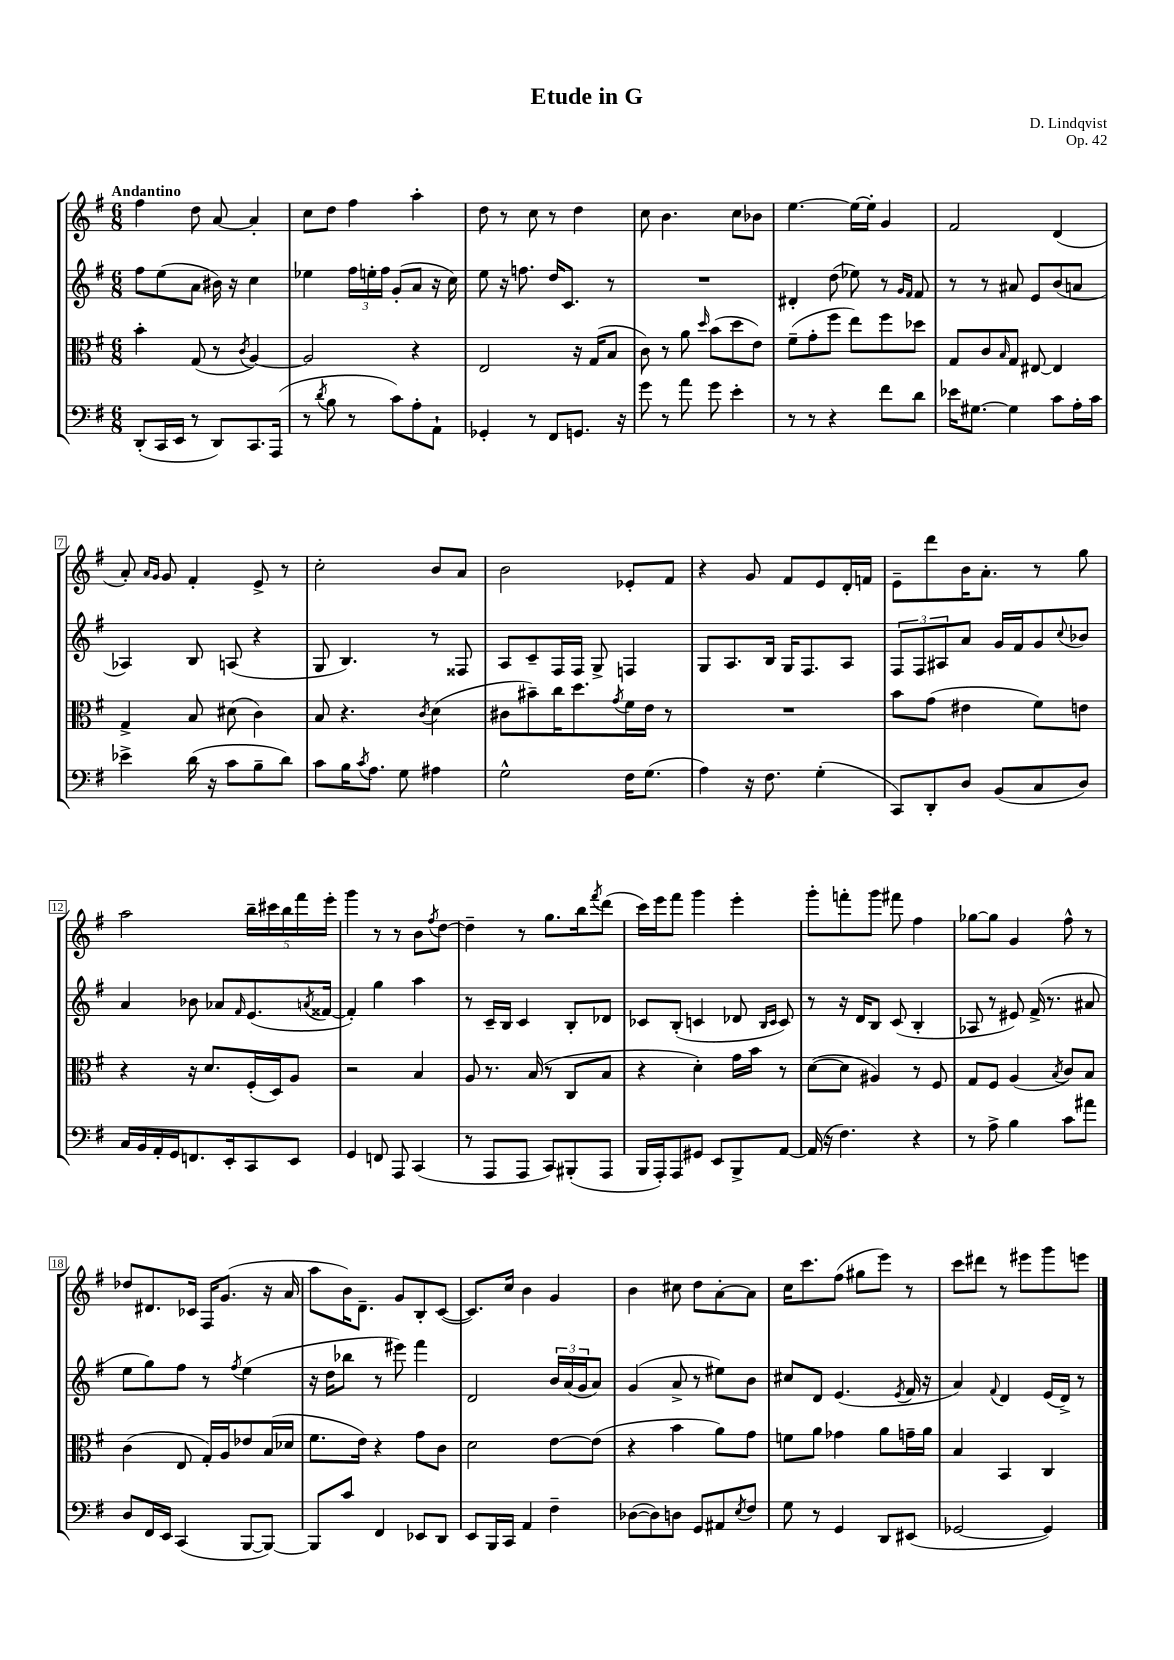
\header { title = "Etude in G" composer = "D. Lindqvist" opus = "Op. 42" }
<<
\new StaffGroup <<
\new Staff = "s0" {
    \clef treble \key g \major \numericTimeSignature \time 6/8 \tempo "Andantino"
    fis''4 d''8 a'8~ a'4-. |
    c''8 d''8 fis''4 a''4-. |
    d''8 r8 c''8 r8 d''4 |
    c''8 b'4. c''8 bes'8 |
    e''4.~ e''16~ e''16-. g'4 |
    fis'2 d'4( |
    a'8-.) \grace { a'16 g'16 } g'8 fis'4-. e'8-> r8 |
    c''2-. b'8 a'8 |
    b'2 ees'8-. fis'8 |
    r4 g'8 fis'8 e'8 d'16-. f'16 |
    e'8-- d'''8 b'16 a'8.-. r8 g''8 |
    a''2 \tuplet 5/4 { b''16-- cis'''16 b''16 fis'''16 e'''16-. } |
    g'''4 r8 r8 b'8 \acciaccatura { fis''8 } d''8~ |
    d''4-- r8 g''8. b''16 \acciaccatura { fis'''8 } d'''8( |
    c'''16) e'''16 fis'''8 g'''4 e'''4-. |
    g'''8-. f'''8-. g'''8 fis'''8 fis''4 |
    ges''8~ ges''8 g'4 fis''8-^ r8 |
    des''8 dis'8. ces'16 fis16 g'8.( r16 a'16 |
    a''8 b'16) d'8.-- g'8 b8-. c'8~( |
    c'8.) c''16 b'4 g'4 |
    b'4 cis''8 d''8 a'8~-. a'8 |
    c''16 c'''8. fis''8( gis''8 e'''8) r8 |
    c'''8 dis'''8 r8 eis'''8 g'''8 e'''8 \bar "|." |
}
\new Staff = "s1" {
    \clef treble \key g \major \numericTimeSignature \time 6/8
    fis''8 e''8( a'8 bis'16) r16 c''4 |
    ees''4 \tuplet 3/2 { fis''16 e''16-. fis''16 } g'8-.( a'8 r16 c''16) |
    e''8 r16 f''8. d''16 c'8. r8 |
    R2. |
    dis'4-. d''8( ees''8) r8 \grace { g'16 fis'16 } fis'8 |
    r8 r8 ais'8 e'8 b'8( a'8 |
    aes4) b8 a8( r4 |
    g8 b4.) r8 fisis8 |
    a8 c'8-- fis16 fis16 g8-> f4 |
    g8 a8. b16 g16 fis8. a8 |
    \tuplet 3/2 { fis8 fis8 ais8 } a'8 g'16 fis'16 g'8 \appoggiatura { c''8 } bes'8 |
    a'4 bes'8 aes'8 \grace { fis'16 } e'8.( \acciaccatura { a'8 } fisis'16~ |
    fisis'4-.) g''4 a''4 |
    r8 c'16-- b16 c'4 b8-. des'8 |
    ces'8 b8-.( c'4 des'8 \grace { b16 c'16 } c'8) |
    r8 r16 d'16 b8 c'8( b4-. |
    aes8 r8 eis'8) fis'16->( r8. ais'8 |
    e''8 g''8) fis''8 r8 \acciaccatura { fis''8 } e''4( |
    r16 d''16 bes''8 r8 eis'''8) fis'''4 |
    d'2 \tuplet 3/2 { b'16 a'16( g'16 } a'8) |
    g'4( a'8-> r8 eis''8) b'8 |
    cis''8 d'8 e'4.( \acciaccatura { e'8 } fis'16 r16 |
    a'4) \appoggiatura { fis'8 } d'4 e'16( d'16->) r8 \bar "|." |
}
\new Staff = "s2" {
    \clef alto \key g \major \numericTimeSignature \time 6/8
    b'4-. g8( r8 \acciaccatura { c'8 } a4~) |
    a2 r4 |
    e2 r16 g16( b8 |
    c'8) r8 a'8 \grace { d''16 } b'8( d''8 e'8) |
    fis'8--( g'8-. fis''8 e''8) fis''8 des''8 |
    g8 c'8 \grace { b16 } g8 eis8~ eis4 |
    g4-> b8 dis'8( c'4) |
    b8 r4. \acciaccatura { c'8 } d'4( |
    cis'8 bis'8--) c''16 d''8. \acciaccatura { g'8 } fis'16 e'16 r8 |
    R2. |
    b'8 g'8( eis'4 fis'8) e'8 |
    r4 r16 d'8. fis16-.( d16) a8 |
    r2 b4 |
    a8 r8. b16( r8 c8 b8 |
    r4 d'4-.) g'16 b'16 r8 |
    d'8~( d'8 ais4) r8 fis8 |
    g8 fis8 a4( \acciaccatura { b8 } c'8) b8 |
    c'4( e8 g16-.) a16 ees'8 b16( des'16 |
    fis'8. e'16) r4 g'8 c'8 |
    d'2 e'8~ e'8( |
    r4 b'4 a'8) g'8 |
    f'8 a'8 ges'4 a'8 g'16-- a'16 |
    b4 b,4 c4 \bar "|." |
}
\new Staff = "s3" {
    \clef bass \key g \major \numericTimeSignature \time 6/8
    d,8-.( c,16 e,16 r8 d,8) c,8. a,,16( |
    r8 \acciaccatura { d'8 } b8 r8 c'8) a8-. a,8-! |
    ges,4-. r8 fis,8 g,8. r16 |
    g'8 r8 a'8 g'8 e'4-. |
    r8 r8 r4 fis'8 d'8 |
    ees'16 gis8.~ gis4 c'8 a16-. c'16 |
    ees'4-> d'16( r16 c'8 b8-- d'8) |
    c'8 b16 \acciaccatura { c'8 } a8. g8 ais4 |
    g2-^ fis16 g8.( |
    a4) r16 fis8. g4-.( |
    c,8) d,8-. d8 b,8( c8 d8) |
    c16 b,16 a,16-. g,16 f,8. e,16-. c,8 e,8 |
    g,4 f,8 a,,8 c,4( |
    r8 a,,8 a,,8 c,8) bis,,8-.( a,,8 |
    b,,16 a,,16-.) a,,8 gis,8 e,8 b,,8-> a,8~ |
    a,16( r16 fis4.) r4 |
    r8 a8-> b4 c'8 ais'8 |
    d8 fis,16 e,16 c,4( b,,8~ b,,8~) |
    b,,8 c'8 fis,4 ees,8 d,8 |
    e,8 b,,16 c,16 a,4 fis4-- |
    des8~( des8) d8 g,8 ais,8 \acciaccatura { e8 } fis8 |
    g8 r8 g,4 d,8 eis,8( |
    ges,2~ ges,4) \bar "|." |
}
>>
>>
\layout { \context { \Score \override BarNumber.stencil = #(make-stencil-boxer 0.1 0.3 ly:text-interface::print) } }
